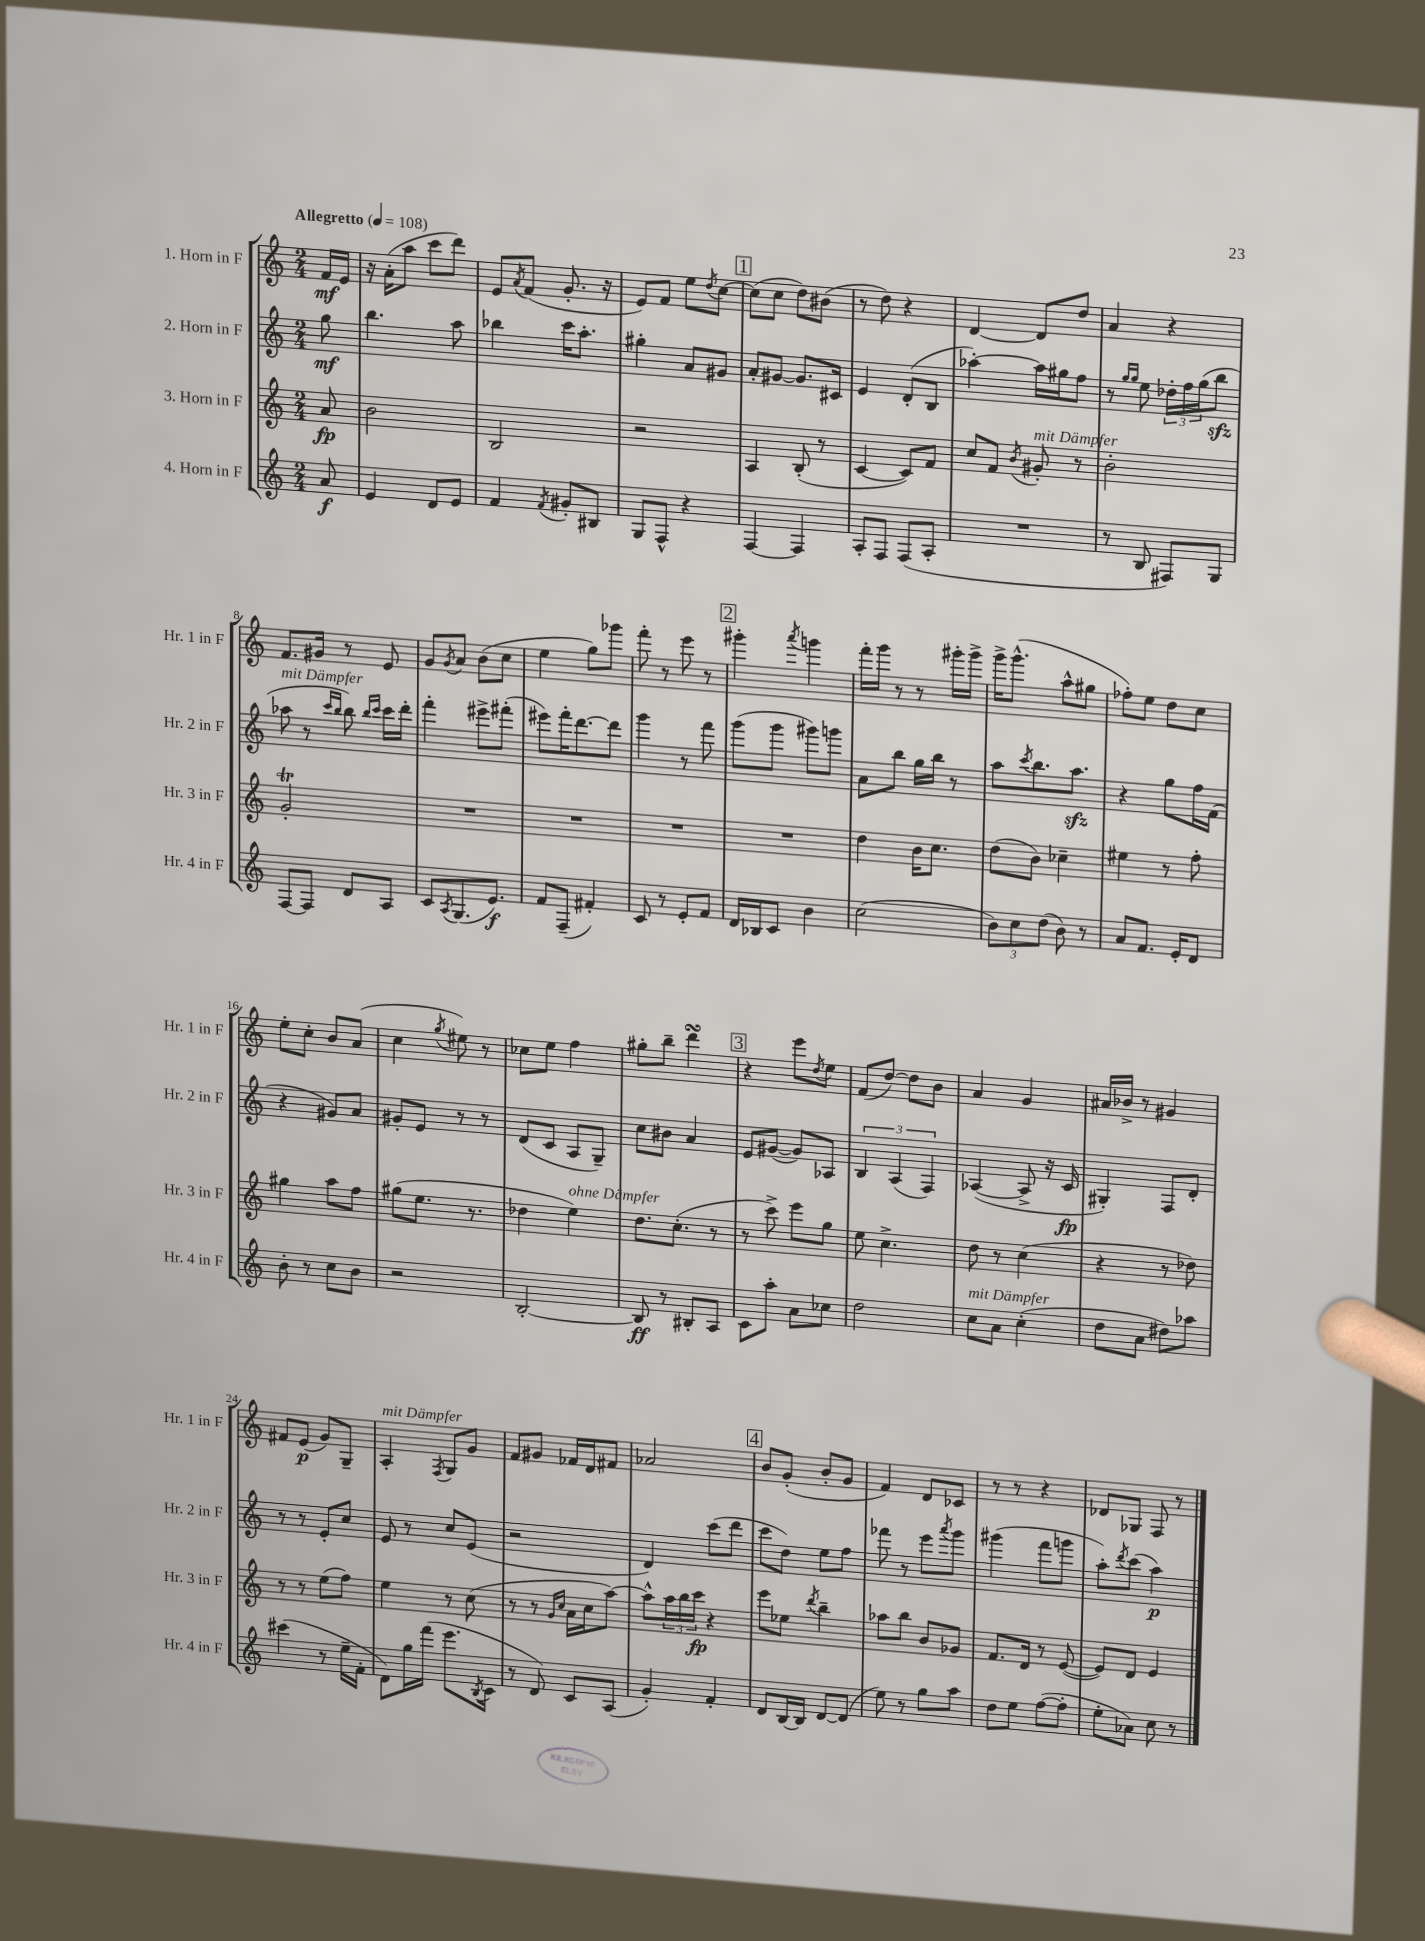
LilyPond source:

<<
\new StaffGroup <<
\new Staff = "s0" \with { instrumentName = "1. Horn in F" shortInstrumentName = "Hr. 1 in F" } {
    \clef treble \key c \major \numericTimeSignature \time 2/4 \partial 8 \tempo "Allegretto" 4 = 108
    f'16\mf e'16 |
    r16 a'16-.( a''8 c'''8 d'''8) |
    e'8 \acciaccatura { a'8 } f'8( g'8.-. r16 |
    e'8) f'8 e''8 \acciaccatura { d''8 } c''8~ |
    \mark \markup { \box "1" } c''8( c''8 d''8) bis'8( |
    r8 d''8) r4 |
    d'4~ d'8 d''8 |
    a'4 r4 |
    f'8. gis'16 r8 e'8 |
    g'8 \acciaccatura { g'8 } a'8 b'8( c''8 |
    e''4 g''8) ges'''8 |
    f'''8-. r8 e'''8 r8 |
    \mark \markup { \box "2" } gis'''4-. \acciaccatura { a'''8 } g'''4 |
    f'''16-. g'''16 r8 r8 gis'''16-. gis'''16-> |
    g'''16-> g'''8.-^( a''8-^ gis''8 |
    fes''8-.) e''8 d''8 c''8 |
    e''8-. c''8-. b'8 a'8( |
    c''4 \acciaccatura { g''8 } eis''8) r8 |
    ces''8 e''8 f''4 |
    gis''8-. b''8-- d'''4\turn |
    \mark \markup { \box "3" } r4 e'''8 \acciaccatura { d''8 } e''8 |
    f'8( d''8~) d''8 b'8 |
    a'4 g'4 |
    ais'16 bes'16-> r8 gis'4 |
    fis'8 e'8\p( g'8) g8-- |
    a4-.^\markup { \italic "mit Dämpfer" } \acciaccatura { f8 } g8 g'8 |
    f'8 gis'8 fes'16 d'16 fis'8 |
    aes'2 |
    \mark \markup { \box "4" } b'8 g'8-.( b'8-. g'8 |
    f'4) d'8 ces'8 |
    r8 r8 r4 |
    des'8 ges8 f8 r8 \bar "|." |
}
\new Staff = "s1" \with { instrumentName = "2. Horn in F" shortInstrumentName = "Hr. 2 in F" } {
    \clef treble \key c \major \numericTimeSignature \time 2/4 \partial 8
    g''8\mf |
    b''4. a''8 |
    bes''4 c'''16 a''8.-. |
    gis''4-. a'8 gis'8 |
    \mark \markup { \box "1" } a'8-. gis'8~ gis'8. cis'16 |
    e'4 d'8-.( b8 |
    aes''4~-.) aes''16 gis''16 f''8 |
    r8 \grace { g''16 g''16 } e''8 \tuplet 3/2 { des''16-. f''16 g''16( } b''8\sfz |
    aes''8^\markup { \italic "mit Dämpfer" } r8 \grace { c'''16 b''16 } b''8) \grace { b''16 c'''16 } c'''16 d'''16-. |
    f'''4-. eis'''8-> fis'''8-.( |
    eis'''8) f'''16-. d'''8.~ d'''8 |
    g'''4 r8 f'''8 |
    \mark \markup { \box "2" } g'''8( g'''8 gis'''8) g'''8 |
    a'8 b''8 g''16 b''16 r8 |
    a''8 \acciaccatura { c'''8 } b''8. a''8.\sfz |
    r4 g''8 f''16 f'16( |
    r4 gis'8) a'8 |
    gis'8-. e'8 r8 r8 |
    d'8( c'8 a8 g8--) |
    c''8 bis'8 a'4 |
    \mark \markup { \box "3" } e'8 gis'8~( gis'8) aes8 |
    \tuplet 3/2 { b4 a4( f4) } |
    aes4~( aes8-> r16 c'16\fp |
    gis4-.) f8 d'8-. |
    r8 r8 e'8-. c''8 |
    e'8 r8 c''8 e'8( |
    r2 |
    d'4) c'''8( d'''8 |
    \mark \markup { \box "4" } c'''8 d''8) e''8 f''8 |
    fes'''8 r8 e'''8 \acciaccatura { a'''8 } g'''8 |
    gis'''4( f'''8 g'''8 |
    a''8-.) \acciaccatura { d'''8 } c'''8( a''4\p) \bar "|." |
}
\new Staff = "s2" \with { instrumentName = "3. Horn in F" shortInstrumentName = "Hr. 3 in F" } {
    \clef treble \key c \major \numericTimeSignature \time 2/4 \partial 8
    a'8\fp |
    b'2 |
    b2 |
    r2 |
    \mark \markup { \box "1" } a4 b8-.( r8 |
    c'4~ c'8) f'8 |
    c''8 f'8 \acciaccatura { b'8 } gis'8-.^\markup { \italic "mit Dämpfer" } r8 |
    b'2-. |
    g'2-.\trill |
    R2 |
    R2 |
    R2 |
    \mark \markup { \box "2" } R2 |
    d''4 b'16 c''8. |
    d''8( b'8) ces''4-- |
    eis''4 r8 f''8-. |
    gis''4 a''8 f''8 |
    gis''8( e''8. r8. |
    des''4 e''4^\markup { \italic "ohne Dämpfer" }) |
    d''8. c''8.-.( r8 |
    \mark \markup { \box "3" } r8 c'''8->) e'''8 g''8 |
    e''8 c''4.-> |
    d''8 r8 c''4( |
    r4 r8 des''8) |
    r8 r8 e''8( f''8) |
    e''4 r8 c''8( |
    r8 r8 \grace { g'16 c''16 } a'16 c''16 a''8~) |
    a''8-^ \tuplet 3/2 { a''16 b''16 c'''16\fp } r4 |
    \mark \markup { \box "4" } e'''8 ees''8 \acciaccatura { d'''8 } b''4-- |
    aes''8 b''8 b'8 ges'8 |
    f'8. d'16 r8 e'8~( |
    e'8) d'8 e'4 \bar "|." |
}
\new Staff = "s3" \with { instrumentName = "4. Horn in F" shortInstrumentName = "Hr. 4 in F" } {
    \clef treble \key c \major \numericTimeSignature \time 2/4 \partial 8
    a'8\f |
    e'4 d'8 e'8 |
    f'4 \acciaccatura { f'8 } gis'8-. bis8 |
    g8 f8-^ r4 |
    \mark \markup { \box "1" } f4~ f4 |
    a8-. f8 f8( a8-. |
    R2 |
    r8 b8 fis8) g8 |
    f8~ f8 d'8 a8 |
    c'8 \acciaccatura { a8 } g8.( e'8.\f) |
    f'8 f8--( fis'4-.) |
    c'8 r8 e'8-. f'8 |
    \mark \markup { \box "2" } d'16 bes16 c'8 b'4 |
    c''2( |
    \tuplet 3/2 { b'8) c''8 d''8( } b'8) r8 |
    a'8 f'8. e'16-. d'8 |
    b'8-. r8 c''8 b'8 |
    r2 |
    b2~-. |
    b8\ff r8 bis8-. a8 |
    \mark \markup { \box "3" } c'8 a''8-. a'8 ces''8 |
    d''2 |
    c''8^\markup { \italic "mit Dämpfer" } a'8 c''4-.( |
    d''8 a'8 dis''8) aes''8 |
    cis'''4( r8 e''16-- f'16-. |
    d'8) g''16 f'''16( e'''8. \acciaccatura { b8 } c'16 |
    r8 d'8) c'8 a8( |
    g'4-.) f'4-. |
    \mark \markup { \box "4" } d'8 b16~ b16 d'8~ d'8( |
    e''8) r8 g''8 a''8 |
    d''8 e''8 f''8~( f''8-. |
    e''8-. aes'8) c''8 r8 \bar "|." |
}
>>
>>
